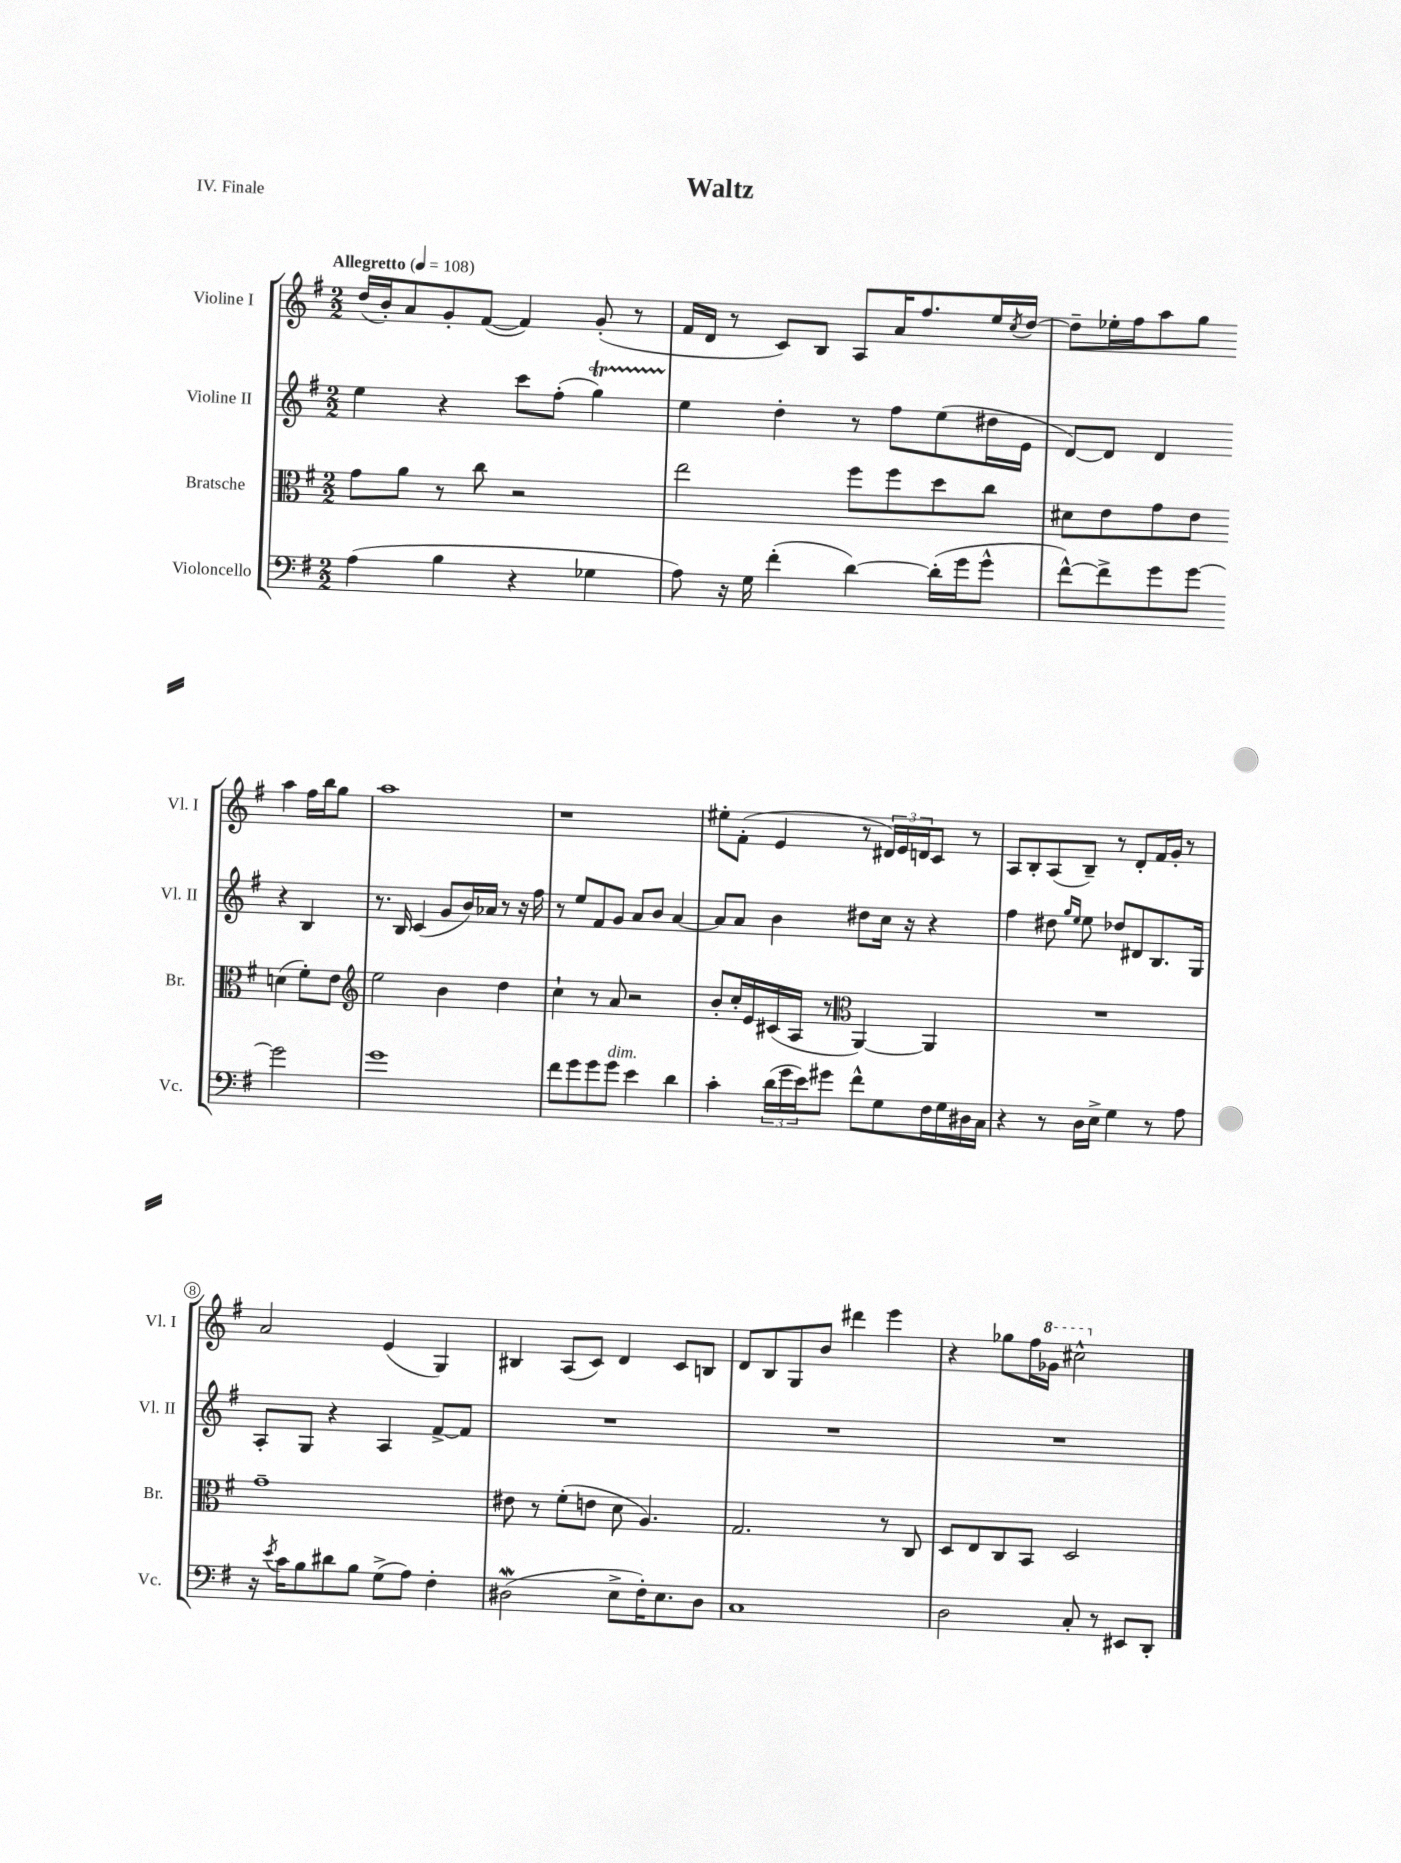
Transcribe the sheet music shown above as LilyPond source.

\header { title = "Waltz" piece = "IV. Finale" }
<<
\new StaffGroup <<
\new Staff = "s0" \with { instrumentName = "Violine I" shortInstrumentName = "Vl. I" } {
    \clef treble \key g \major \numericTimeSignature \time 2/2 \tempo "Allegretto" 4 = 108
    d''16( b'16-.) a'8 g'8-. fis'8~( fis'4) g'8-.( r8 |
    fis'16 d'16 r8 c'8) b8 a8 a'16 fis''8. e''16 \acciaccatura { c''8 } d''16~ |
    d''8-- ees''16-. fis''16 a''8 g''8 a''4 fis''16 b''16 g''8 |
    a''1 |
    r1 |
    eis''8-. fis'8-.( e'4 r8 \tuplet 3/2 { dis'16) e'16 d'16 } c'8 r8 |
    a8 b8-. a8( b8--) r8 d'8-. fis'16 g'16-. r8 |
    a'2 e'4( g4) |
    bis4 a8( c'8) d'4 c'8 b8 |
    d'8 b8 g8 b'8 dis'''4 e'''4 |
    r4 ges''8 fis''16 \ottava #1 ges''!16 cis'''2-^ \ottava #0 \bar "|." |
}
\new Staff = "s1" \with { instrumentName = "Violine II" shortInstrumentName = "Vl. II" } {
    \clef treble \key g \major \numericTimeSignature \time 2/2
    e''4 r4 c'''8 fis''8-.( g''4\startTrillSpan) |
    e''4\stopTrillSpan d''4-. r8 fis''8 e''8( dis''16 e'16 |
    d'8~) d'8 d'4 r4 b4 |
    r8. b16 c'4( g'8 b'16) aes'16 r8 r16 fis''16 |
    r8 e''8 fis'8 g'8 a'8 b'8 a'4~ |
    a'8 a'8 b'4 dis''8 c''16 r16 r4 |
    fis''4 dis''8 \grace { g''16 e''16 } e''8 des''8 dis'8 b8. g16 |
    a8-. g8 r4 a4 fis'8~-> fis'8 |
    R1 |
    R1 |
    R1 \bar "|." |
}
\new Staff = "s2" \with { instrumentName = "Bratsche" shortInstrumentName = "Br." } {
    \clef alto \key g \major \numericTimeSignature \time 2/2
    g'8 a'8 r8 c''8 r2 |
    e''2 fis''8 fis''8 d''8 c''8 |
    dis'8 e'8 g'8 e'8 d'4( fis'8-.) e'8 |
    \clef treble e''2 b'4 d''4 |
    c''4-! r8 a'8 r2 |
    b'8-. c''16-. e'16 cis'16( a16 r8 \clef alto a,4~) a,4 |
    R1 |
    g'1-- |
    eis'8 r8 fis'8-.( e'8 d'8 a4.) |
    g2. r8 c8 |
    d8 e8 c8 b,8 d2 \bar "|." |
}
\new Staff = "s3" \with { instrumentName = "Violoncello" shortInstrumentName = "Vc." } {
    \clef bass \key g \major \numericTimeSignature \time 2/2
    a4( b4 r4 ges4 |
    a8) r16 g16 fis'4-.( d'4~) d'16-.( g'16 g'8-^ |
    fis'8~-^) fis'8-> g'8 g'8~ g'2 |
    g'1 |
    fis'8 g'8 g'8 g'8^\markup { \italic "dim." } e'4 d'4 |
    c'4-. \tuplet 3/2 { d'16( g'16 e'16) } gis'8 fis'8-^ g8 fis16 g16 dis16 c16 |
    r4 r8 d16 e16-> g4 r8 a8 |
    r16 \acciaccatura { e'8 } c'16 b8 dis'8 b8 g8->( a8) fis4-. |
    dis2\mordent( e8-> fis16-.) e8. dis8 |
    c1 |
    d2 c8-. r8 eis,8 d,8-. \bar "|." |
}
>>
>>
\layout { \context { \Score \override BarNumber.stencil = #(make-stencil-circler 0.1 0.3 ly:text-interface::print) } }
